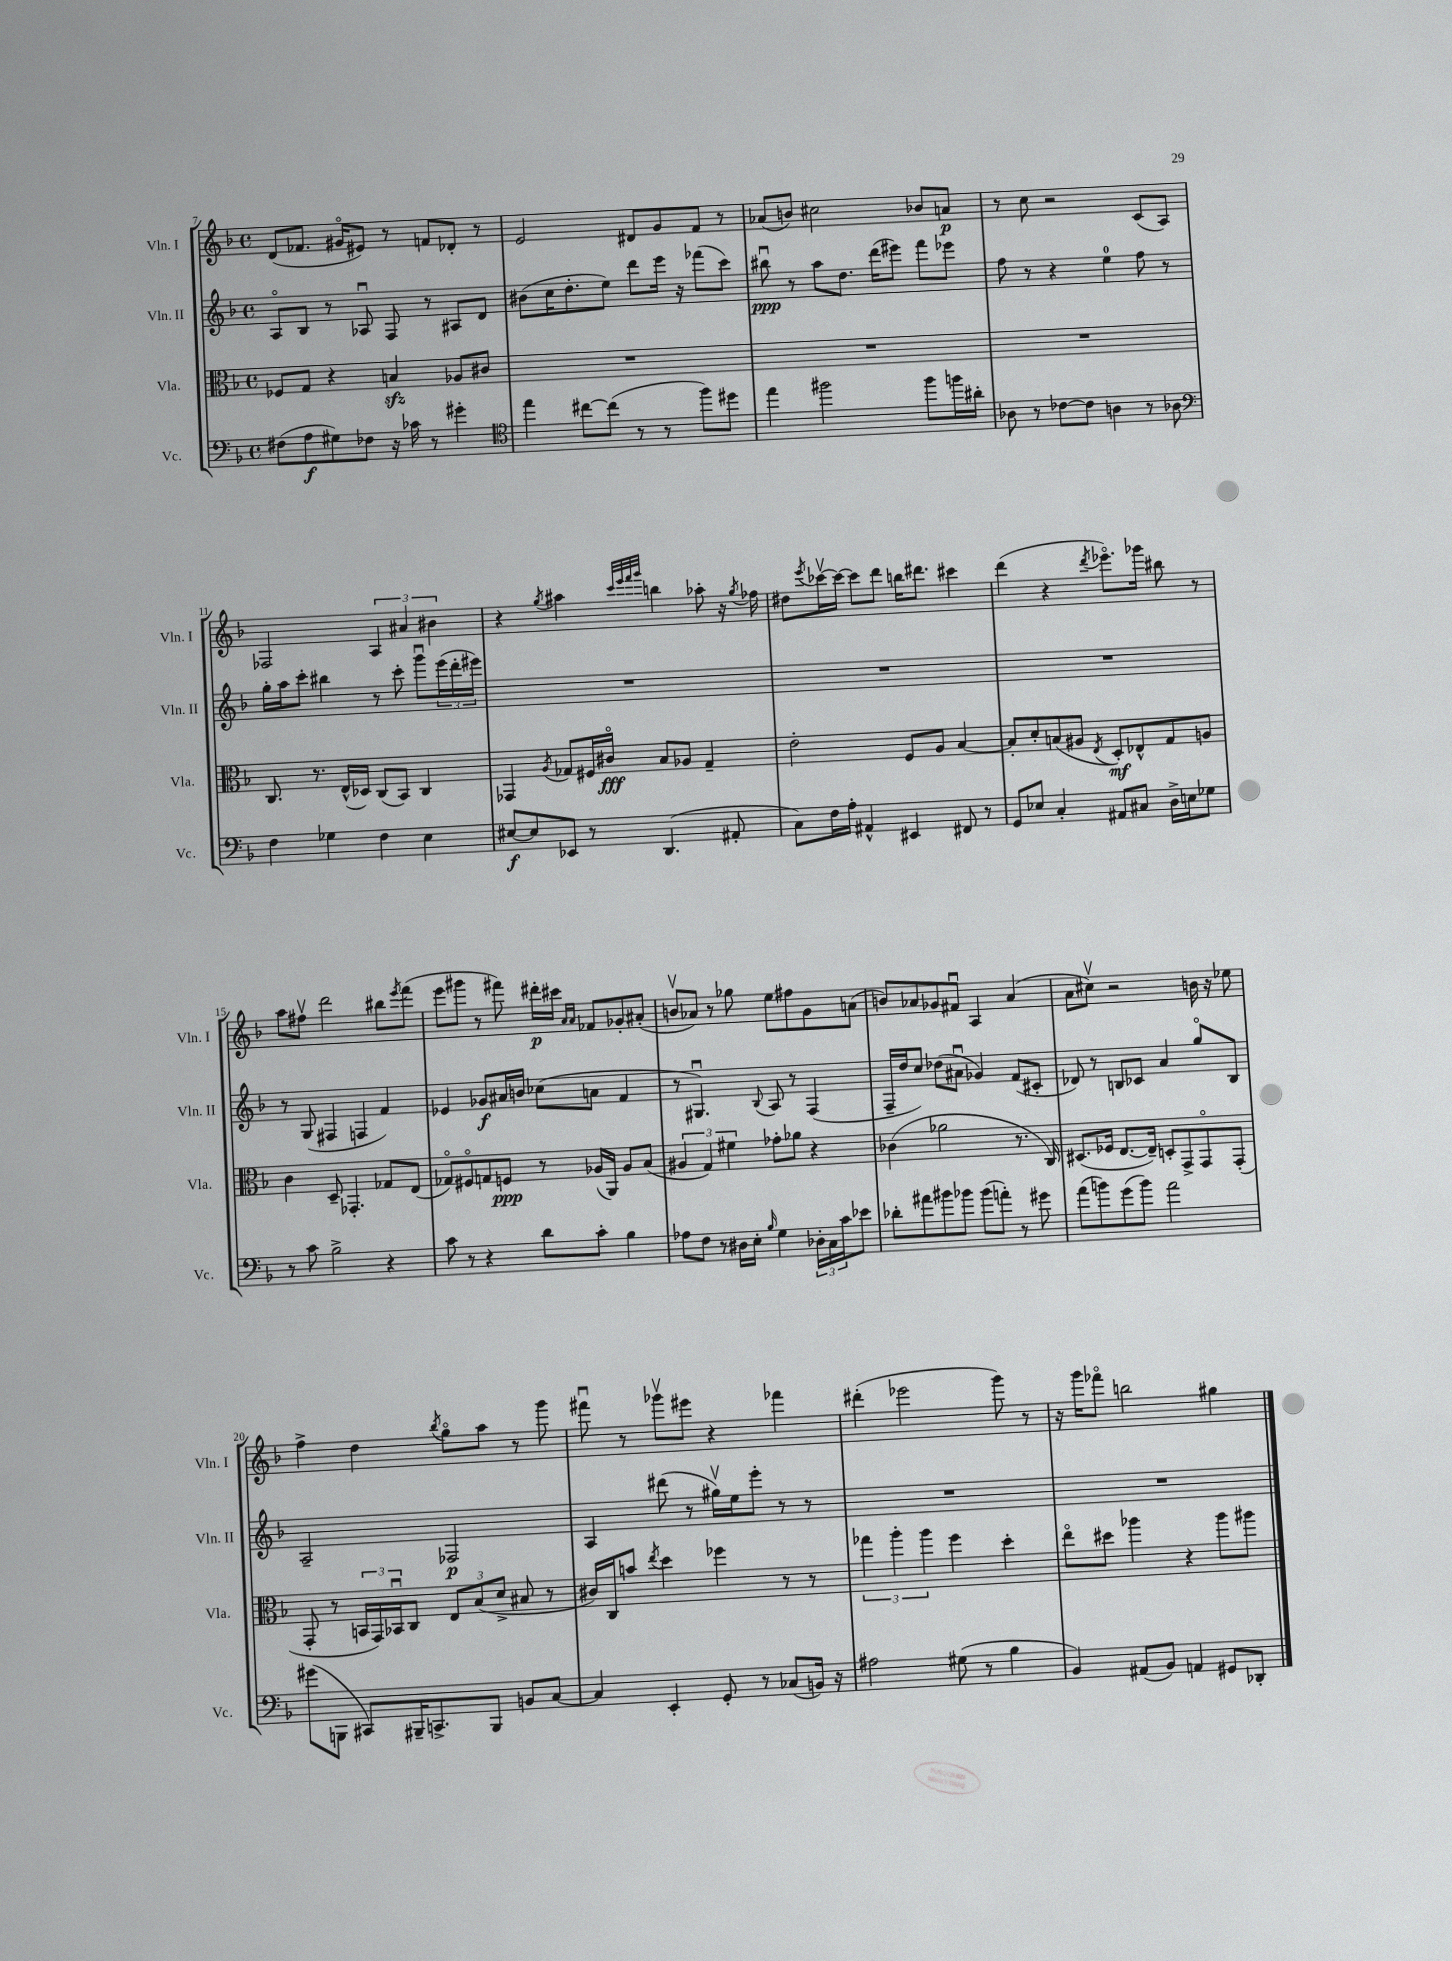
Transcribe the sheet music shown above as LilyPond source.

<<
\new StaffGroup <<
\new Staff = "s0" \with { instrumentName = "Vln. I" shortInstrumentName = "Vln. I" } {
    \clef treble \key f \major \defaultTimeSignature \time 4/4
    d'8( fes'8. gis'16\flageolet eis'8) r8 f'8 des'8-. r8 |
    e'2 dis'8 g'8 f'8 r8 |
    aes'8( b'8) cis''2 bes'8 a'8\p |
    r8 c''8 r2 c'8( a8) |
    fes2 \tuplet 3/2 { a4 ais'4 bis'4 } |
    r4 \acciaccatura { g''8 } ais''4 \grace { c'''32 e'''32 f'''32 g'''32 } b''4 aes''8-. r16 \acciaccatura { g''8 } fes''16 |
    dis''8 \acciaccatura { e'''8 } ces'''16~\upbow ces'''16~ ces'''8 d'''8 b''16 dis'''8. cis'''4 |
    d'''4( r4 \acciaccatura { d'''8 } ees'''8.\flageolet) ges'''16 bis''8 r8 |
    a''8 fis''8\upbow d'''2 bis''8 \acciaccatura { e'''8 } f'''8( |
    e'''8 gis'''8 r8 fis'''8) dis'''16-.\p cis'''16 \grace { a'16 a'16 } fes'8 ges'8-. ais'8-.( |
    b'8\upbow aes'8) r8 ges''8 e''8 fis''8 g'8 a'8( |
    b'8) aes'8 ges'8 fis'8\downbow a4 aes'4( |
    a'8 cis''8\upbow) r2 b'16 r16 ees''8 |
    f''4-> d''4 \acciaccatura { bes''8 } g''8\flageolet a''8 r8 g'''8 |
    fis'''8\downbow r8 ges'''8\upbow eis'''8 r4 fes'''4 |
    dis'''4-.( ees'''2 g'''8) r8 |
    r16 g'''16 fes'''8\flageolet b''2 gis''4 \bar "|." |
}
\new Staff = "s1" \with { instrumentName = "Vln. II" shortInstrumentName = "Vln. II" } {
    \clef treble \key f \major \defaultTimeSignature \time 4/4
    a8\flageolet bes8 r8 aes8\downbow f8 r8 ais8 d'8 |
    bis'8( c''16 d''8.-. e''8) d'''8 e'''16 r16 fes'''8( c'''8) |
    bis''8\downbow\ppp r8 a''8 d''8. d'''16( eis'''8) f'''8 ees'''8 |
    f''8 r8 r4 e''4-0 f''8 r8 |
    g''16-. a''16 c'''8-. bis''4 r8 c'''8-. g'''8\downbow \tuplet 3/2 { e'''16( d'''16-. eis'''16) } |
    R1 |
    R1 |
    R1 |
    r8 g8( fis4 f4 f'4) |
    ees'4 ges'8\f ais'16 b'16 ces''8( a'8 f'4 |
    r8 gis4.\downbow) \appoggiatura { bes8 } a8 r8 f4( |
    f16-- d''16 c''8) des''8( ais'8\downbow ges'4) f'8( cis'8-. |
    des'8) r8 b8 ces'8 a'4 g''8\flageolet b8 |
    a2-- fes2\p |
    a4 dis'''8( r8 gis''16\upbow) e''16 e'''8-. r8 r8 |
    R1 |
    R1 \bar "|." |
}
\new Staff = "s2" \with { instrumentName = "Vla." shortInstrumentName = "Vla." } {
    \clef alto \key f \major \defaultTimeSignature \time 4/4
    fes8 g8 r4 b4\sfz aes8 cis'8 |
    R1 |
    R1 |
    R1 |
    c8. r8. e16-^( des16) c8( bes,8) c4 |
    ges,4 \acciaccatura { a8 } ges8 fis16 cis'16\flageolet\fff bes8 aes8 ges4-- |
    e'2-. f8 a8 bes4~ |
    bes8-. d'8-. b8( ais8 \acciaccatura { e8 } d8-.\mf) ees8-^ g8 a8 |
    c'4 d8-- ges,4.-. ges8 e8( |
    ges8\flageolet) fis8\flageolet g8 f8\ppp r8 aes16( a,16) aes8 bes8( |
    \tuplet 3/2 { ais4 g4) fis'4 } ges'8-. aes'8 r4 |
    ces'4( aes'2 r8. c16) |
    dis8.( fes16 e8.~ e16--) d8-. g,8-> g,8\flageolet g,8-.( |
    g,8-. r8 \tuplet 3/2 { b,16 g,16) bes,16\downbow } c8 \tuplet 3/2 { e8 bes8( d'8-> } bis8 r8 |
    cis'16) c16 b'8 \acciaccatura { e''8 } d''4 fes''4 r8 r8 |
    \tuplet 3/2 { ges''4 a''4-. a''4 } f''4 d''4-. |
    e''8\flageolet dis''8 aes''4 r4 aes''8 ais''8 \bar "|." |
}
\new Staff = "s3" \with { instrumentName = "Vc." shortInstrumentName = "Vc." } {
    \clef bass \key f \major \defaultTimeSignature \time 4/4
    fis8( a8\f gis8) fes8 r16 ces'16 r8 gis'4-. |
    \clef tenor e''4 cis''8~ cis''8( r8 r8 f''8) dis''8 |
    e''4 fis''2 fis''8 f''16 ais'16-. |
    aes8 r8 ces'8~ ces'8 a4 r8 aes8 |
    \clef bass f4 ges4 f4 e4 |
    eis8~\f eis8 ees,8 r8 d,4.( ais,8-. |
    c8) f16 a16-. ais,4-^ eis,4 fis,8 r8 |
    g,8 ees8 c4-. ais,8 cis8 d16-> e16 ges8 |
    r8 c'8 bes2-> r4 |
    c'8 r8 r4 d'8 c'8-. bes4 |
    aes8 f8 r8 dis16 e16-. \grace { bes16 } g4 \tuplet 3/2 { des16-. c16 c'16 } ees'8 |
    des'8-. ais'8 bis'8 bes'8 bes'8( a'8-.) r8 gis'8 |
    a'8( b'8) g'8( b'8) a'2 |
    gis'8( b,,8 cis,8) bis,,16-- c,8.-> bis,,8 b,8 c8~ |
    c4 e,4-. g,8-. r8 ces8( b,16) r16 |
    ais2 gis8( r8 bes4 |
    bes,4) ais,8( bes,8) a,4 gis,8 des,8-. \bar "|." |
}
>>
>>
\layout { \context { \Score currentBarNumber = #7 } }
